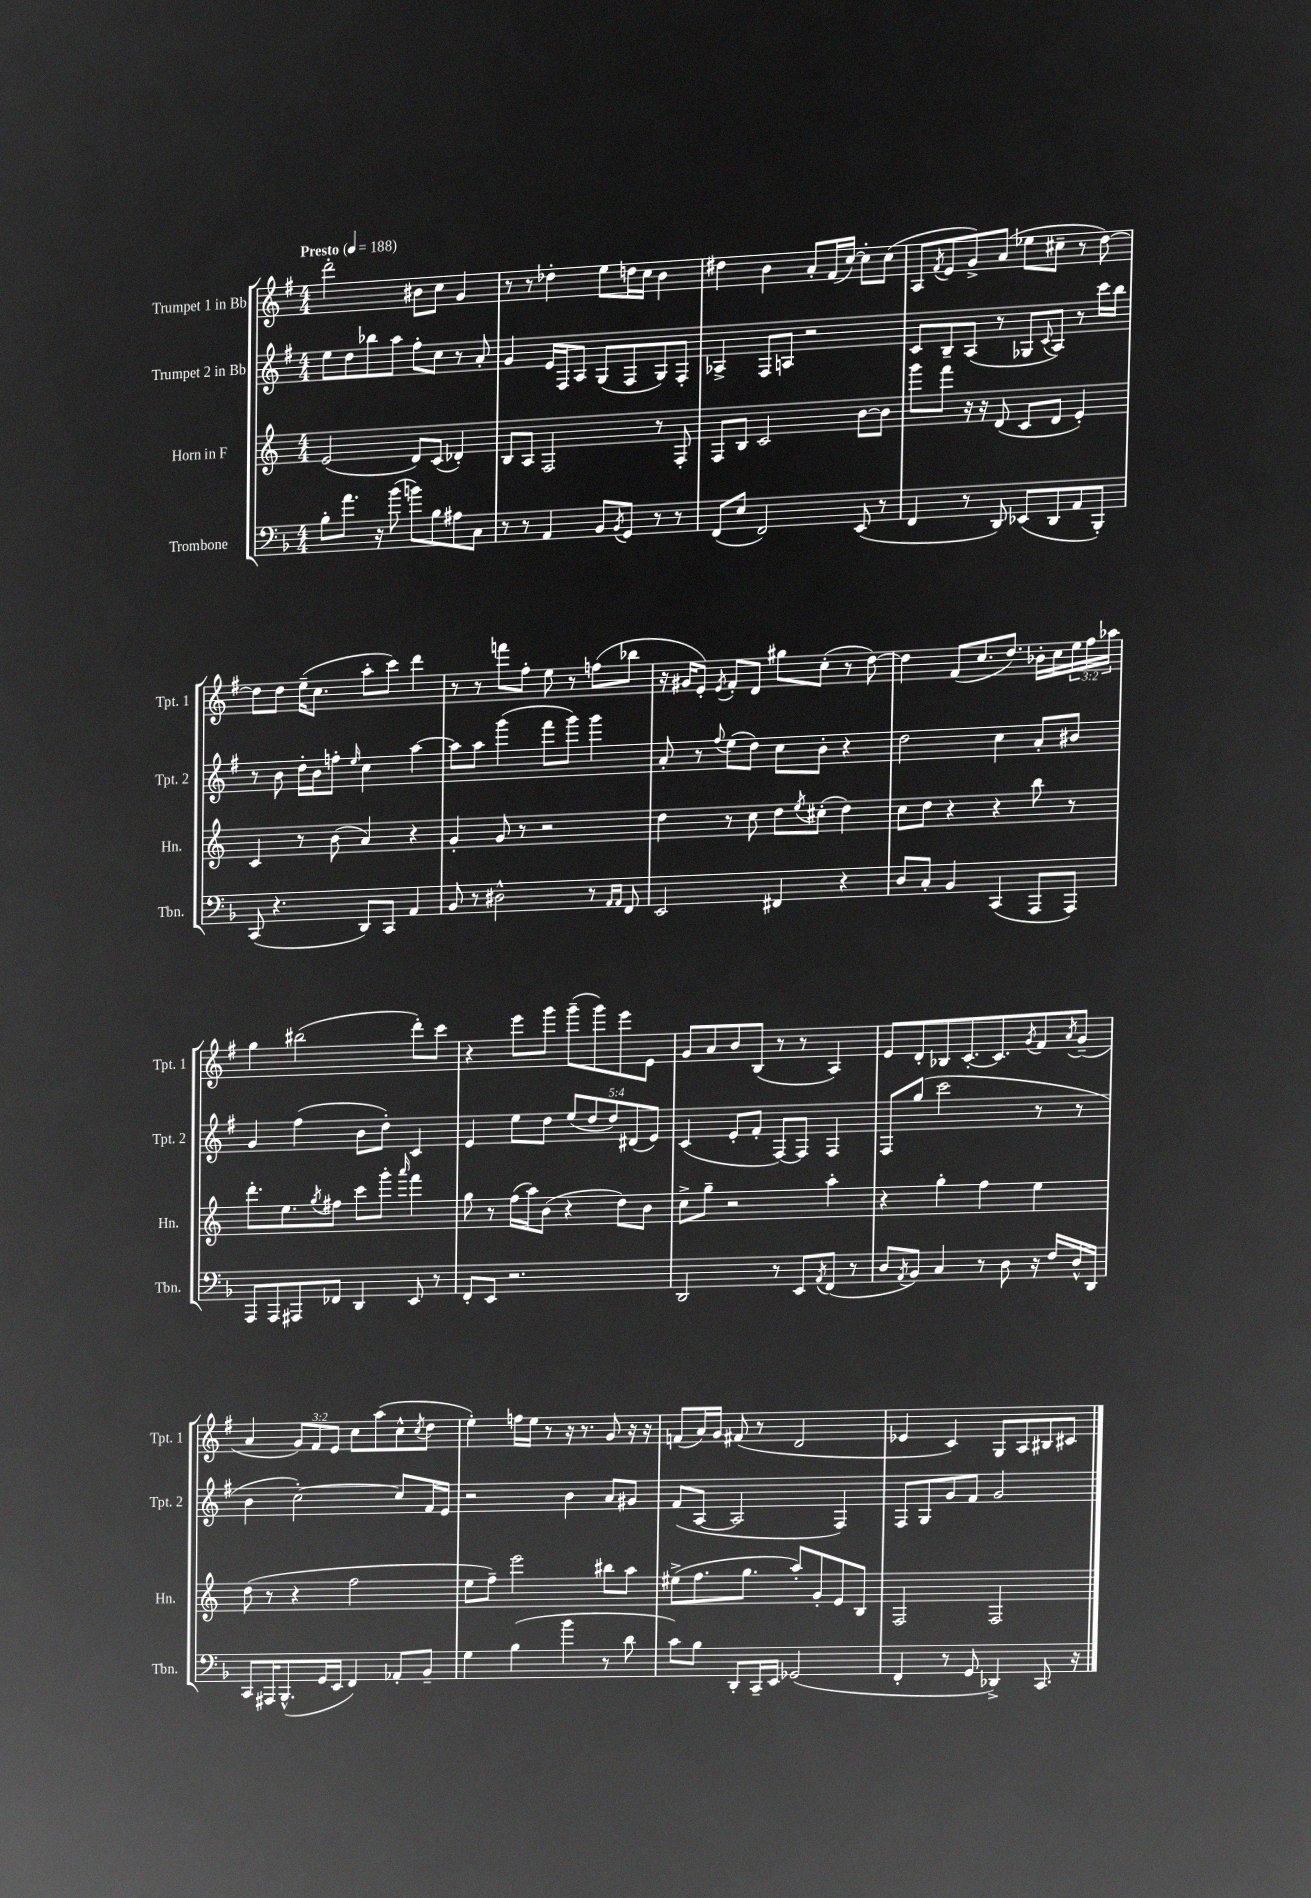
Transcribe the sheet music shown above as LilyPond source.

<<
\new StaffGroup <<
\new Staff = "s0" \with { instrumentName = "Trumpet 1 in Bb" shortInstrumentName = "Tpt. 1" } {
    \clef treble \key g \major \numericTimeSignature \time 4/4 \override Staff.TupletNumber.text = #tuplet-number::calc-fraction-text \tempo "Presto" 4 = 188
    d'''2-. bis'8 c''8 g'4 |
    r8 r8 des''4-. e''8 d''16 c''16 b'4 |
    dis''4 b'4 a'8-. fis'16( c''16~) c''8-. c''8( |
    a8 \acciaccatura { fis'8 } e'8 g'8->) a'8( ees''8 cis''8-- r8 d''8~) |
    d''8 d''8 e''16--( c''8. a''8-. c'''8) d'''4 |
    r8 r8 f'''8 fis''8-. e''8 r8 f''8( bes''8 |
    r16 gis'16 e'8-.) \acciaccatura { e'8 } fis'8-. d'8 gis''8 c''8-.( r8 d''8~) |
    d''4 fis'8( c''8. d''8.) bes'16-. c''16 \tuplet 3/2 { e''16 fis''16 aes''16 } |
    g''4 bis''2( d'''8-.) c'''8 |
    r4 e'''8 g'''8 g'''8--( g'''8) e'''8 e'8 |
    g'8 a'8 b'8 b8( r8 r8 a4) |
    e'8 d'8-. bes8 c'8.~-. c'8. \acciaccatura { g'8 } fis'8 \acciaccatura { a'8 } g'8--( |
    a'4 \tuplet 3/2 { g'8) fis'8 e'8 } c''8 a''8( c''8-^ \acciaccatura { c''8 } d''8 |
    e''4-.) f''16 e''16 r8 r16 r8. g'8 r16 r16 |
    f'8( a'16) g'16 fis'8( r8 d'2 |
    ees'4 c'4) g8 a8 bis8 cis'8 \bar "|." |
}
\new Staff = "s1" \with { instrumentName = "Trumpet 2 in Bb" shortInstrumentName = "Tpt. 2" } {
    \clef treble \key g \major \numericTimeSignature \time 4/4 \override Staff.TupletNumber.text = #tuplet-number::calc-fraction-text
    e''8 d''8 bes''8 a''8 fis''8-. c''8 r8 a'8-. |
    g'4 e'16 fis16 a8 g8( fis8 g8) fis8-. |
    aes4-> fis8 a8 r2 |
    c'8 b8-- a8( r8 ges8 \appoggiatura { c'8 } a8) r8 c'''16 b''16 |
    r8 b'8 d''16-. b'16 f''8-. \grace { e''16 } c''4 a''4~ |
    a''8 a''8 g'''4( fis'''8 g'''8) g'''4 |
    a'8-. r8 \appoggiatura { fis''8 } e''8( d''8) c''8 b'8-. r4 |
    d''2 c''4 a'8-. bis'8 |
    g'4 fis''4( b'8 d''8-.) c'4 |
    e'4 e''8 d''8 \tuplet 5/4 { e''8( d''8 d''8) dis'8( e'8) } |
    c'4( e'8-. fis'8-. fis8~) fis8 fis4 |
    fis8 g''8( c'''2 r8 r8 |
    b'4 c''2~-.) c''8 fis'16 e'16 |
    r2 b'4 a'8 gis'8 |
    fis'8( a8~ a2 fis4) |
    fis8 g8 g'8 fis'8 g'2 \bar "|." |
}
\new Staff = "s2" \with { instrumentName = "Horn in F" shortInstrumentName = "Hn." } {
    \clef treble \key c \major \numericTimeSignature \time 4/4
    e'2( d'8) c'8( des'4-.) |
    b8 a8 f2 r8 f8-. |
    f8 b8 c'2 b'8~ b'8 |
    g'''8 f'''8 r16 r16 d'8( c'8 d'8 e'4-.) |
    c'4 r8 b'8( a'4) r4 |
    g'4-. g'8 r8 r2 |
    d''4 r8 c''8 d''8 \acciaccatura { e''8 } cis''8-.( d''4) |
    c''8 d''8 r4 r4 b''8 r8 |
    d'''8.-. e''8. \acciaccatura { g''8 } fis''8 c'''8 g'''8-. \grace { a'''16 } f'''4 |
    g''8 r8 f''16( a''16) b'8( r4 d''8) b'8 |
    c''8-> g''8-- r2 a''4-. |
    r4 g''4-. f''4 e''4 |
    d''8( r8 r4 f''2 |
    e''8 f''8--) e'''2 bis''8 a''8 |
    eis''8->( f''8. g''8. a''8-.) g'8-. e'8 b8 |
    f2 f2 \bar "|." |
}
\new Staff = "s3" \with { instrumentName = "Trombone" shortInstrumentName = "Tbn." } {
    \clef bass \key f \major \numericTimeSignature \time 4/4
    bes8-. a'8. r16 bes'8( b'8) bes8 ais8 c8 |
    r8 r8 a,4 bes,8 \acciaccatura { bes,8 } g,8 r8 r8 |
    f,8( e8 f,2) e,8( r8 |
    f,4 r8 d,8) ees,8( d,8 a,8 bes,,8-.) |
    c,8( r4. d,8) c,8 a,4 |
    bes,8 r8 dis2-^ r8 \grace { a,16 a,16 } f,8 |
    e,2 fis,4 r4 |
    d8 c8-. bes,4 c,4( a,,8 a,,8) |
    a,,8 a,,8 ais,,8 fes,8 d,4 e,8 r8 |
    f,8-. e,8 r2. |
    d,2 r8 e,8 \acciaccatura { a,8 } f,8( r8 |
    d8 \acciaccatura { a,8 } bes,8) c4 r8 d8 r16 f16 d16-^ d,16 |
    c,8 ais,,16 bes,,8.-^( g,16 e,16 f,4) aes,8-. bes,8-- |
    g4 bes4( bes'4 r8 d'8 |
    c'8) bes8 d,8-. c,16-- e,16 ges,2( |
    f,4-. r8 g,8 des,4->) c,8. r16 \bar "|." |
}
>>
>>
\layout { \context { \Score \remove "Bar_number_engraver" } }
